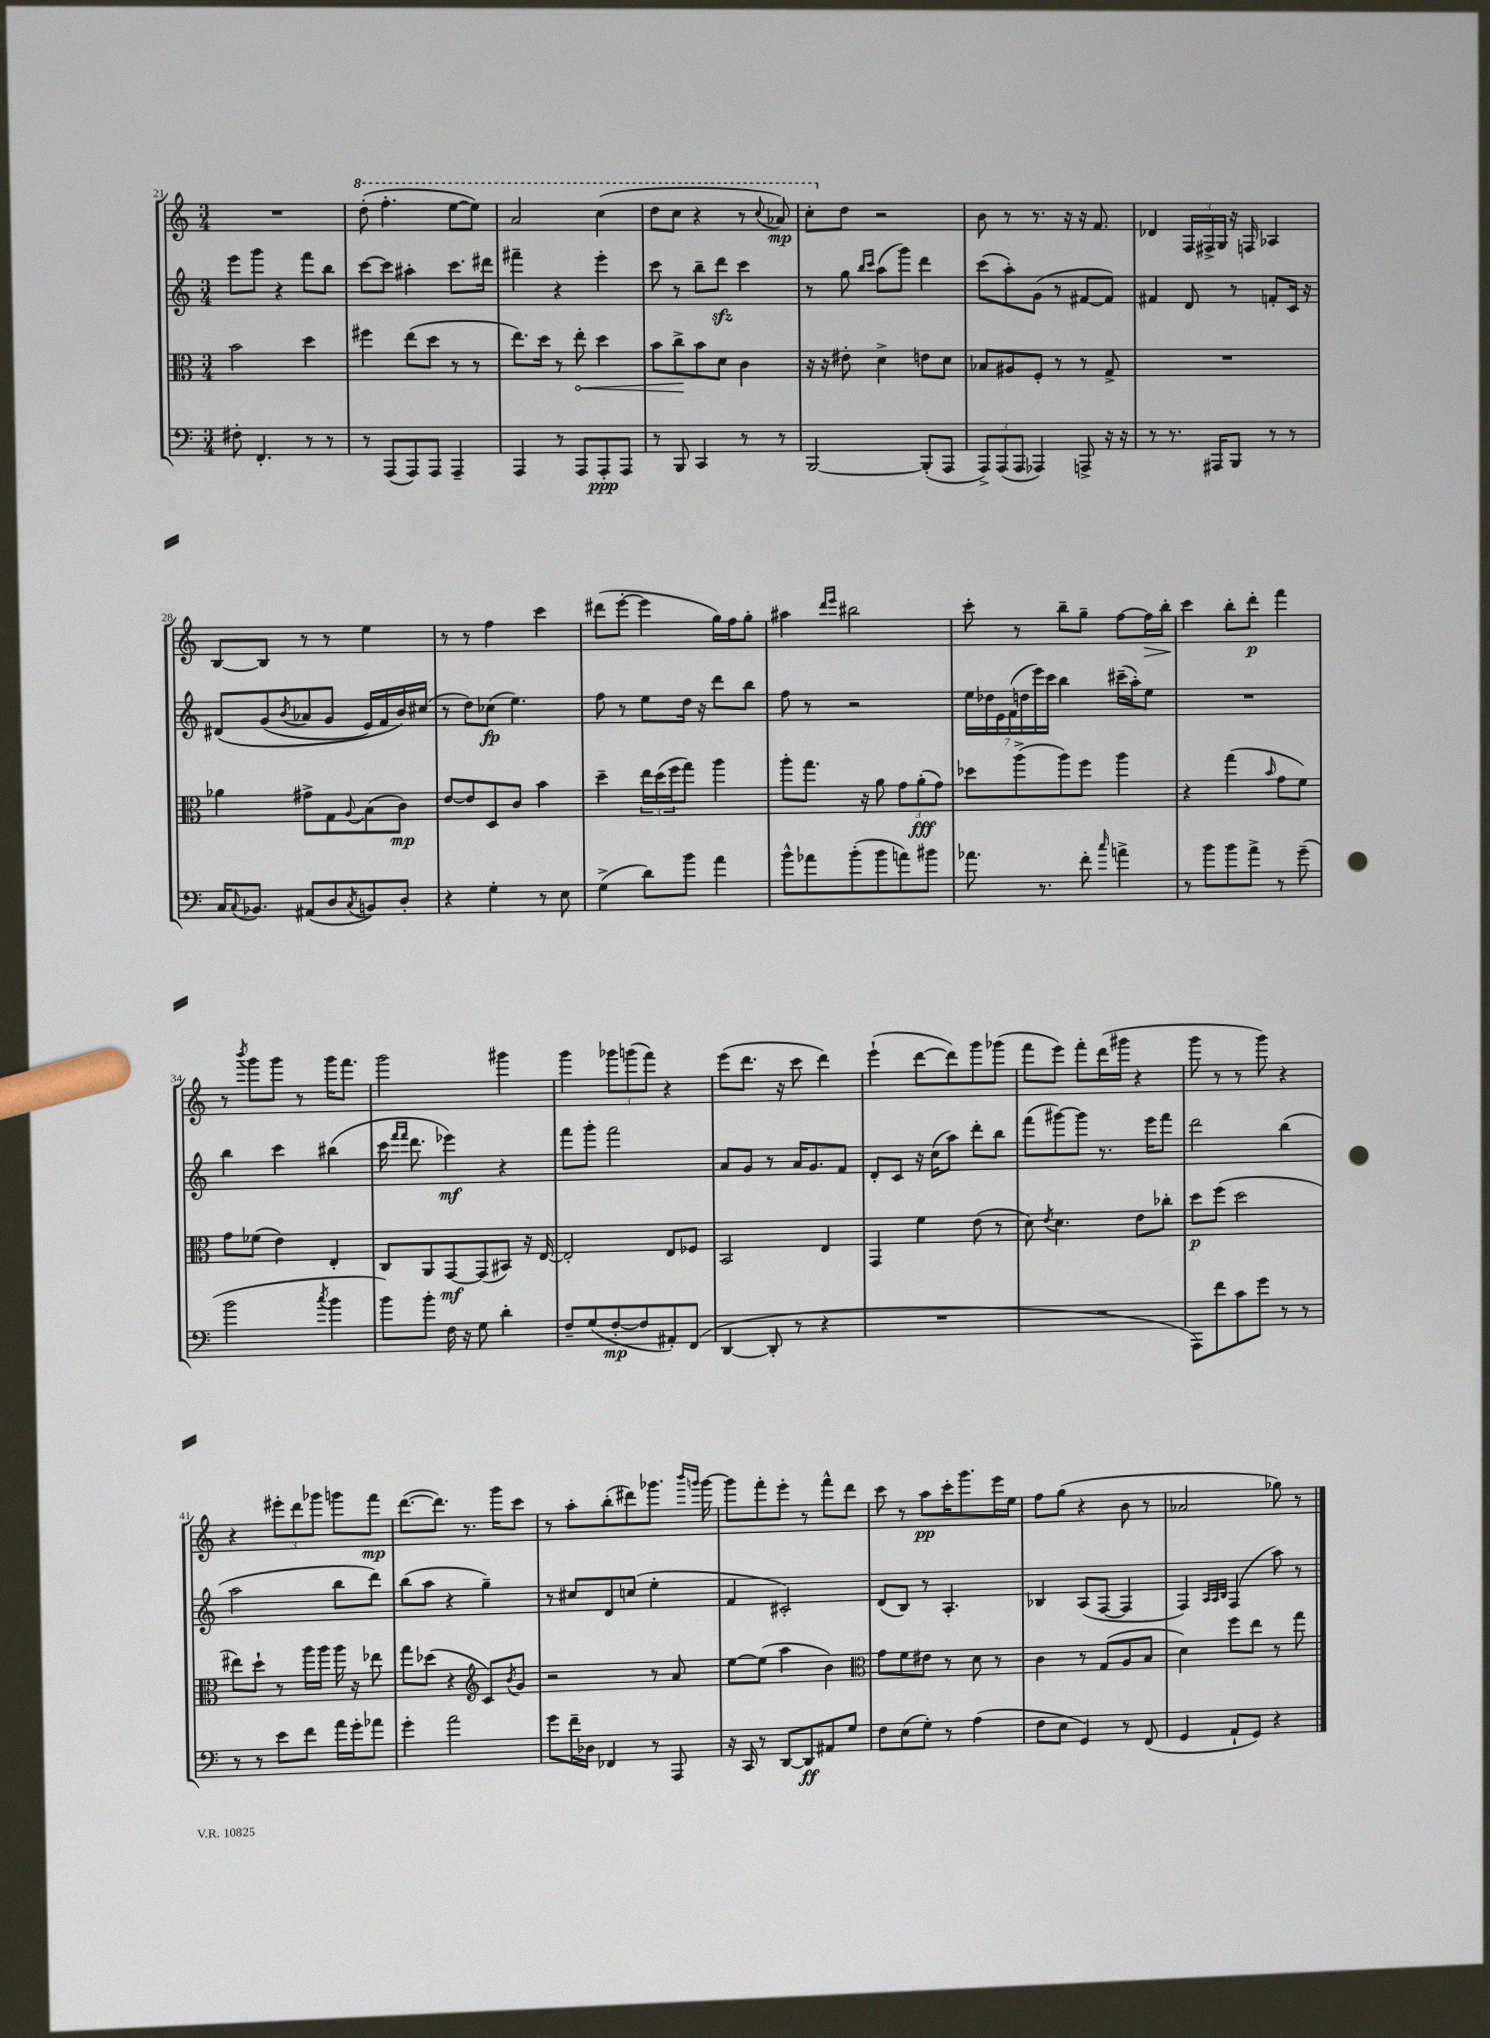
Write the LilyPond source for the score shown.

<<
\new StaffGroup <<
\new Staff = "s0" {
    \clef treble \key c \major \numericTimeSignature \time 3/4
    R2. |
    \ottava #1 d'''8-.( f'''4.-. e'''8~ e'''8) |
    a''2 c'''4( |
    d'''8 c'''8 r4 r8 \appoggiatura { c'''8 } aes''8\mp) |
    c'''8-. \ottava #0 d''8 r2 |
    b'8 r8 r8. r16 r16 f'8. |
    des'4 \tuplet 3/2 { f16 fis16-> g16 } r16 f16 aes4 |
    b8~ b8 r8 r8 e''4 |
    r8 r8 f''4 c'''4 |
    dis'''8( e'''8~-. e'''4 g''16) f''16 g''8-. |
    ais''4 \grace { d'''16 e'''16 } bis''2 |
    c'''8-. r8 b''8-- g''8-- f''8~ f''16\> b''16-. |
    c'''4\! b''8-. d'''8-.\p f'''4 |
    r8 \acciaccatura { b'''8 } g'''8 g'''8 r8 g'''16 f'''8. |
    g'''2 gis'''4 |
    g'''4 \tuplet 3/2 { ges'''8 g'''8( f'''8) } r4 |
    e'''8( d'''8. r16 c'''8 d'''4) |
    e'''4-!( d'''8~ d'''8) g'''8 ges'''8( |
    f'''8 e'''8) f'''8-. d'''16( gis'''16 r4 |
    g'''8 r8 r8 g'''8) r4 |
    r4 \tuplet 3/2 { eis'''8-. d'''8 ges'''8 } g'''8 f'''8\mp |
    d'''8.~( d'''8.) r8. g'''16 c'''8 |
    r8 a''8-. b''8-.( dis'''8) ges'''8. \grace { b'''16 g'''16 } g'''16~ |
    g'''8 f'''8-. e'''8-. r8 f'''8-^ d'''8 |
    c'''8 r8 a''8\pp c'''16-. g'''8. e'''16 e''16 |
    f''8 g''8( r4 b'8 r8 |
    aes'2 ges''8) r8 \bar "|." |
}
\new Staff = "s1" {
    \clef treble \key c \major \numericTimeSignature \time 3/4
    e'''8 g'''8 r4 f'''8 b''8 |
    c'''8~ c'''8 ais''4-. c'''8. dis'''16 |
    fis'''4-- r4 e'''4-. |
    c'''8 r8 b''8-- d'''8\sfz c'''4 |
    r8 g''8 \grace { b''16 c'''16 } a''8( g'''8) d'''4 |
    c'''8( a''8-.) g'8( r8 fis'8~ fis'8) |
    fis'4 d'8 r8 f'8-. c'16 r16 |
    dis'8\( g'8( \acciaccatura { b'8 } aes'8 g'8 e'16) f'16 b'16\) cis''16( |
    r8 d''8) ces''8\fp( e''4.) |
    f''8 r8 e''8 d''16 r16 d'''8 b''8 |
    f''8 r8 r2 |
    \tuplet 7/4 { e''16 des''16 e'16 f'16( d''16 e'''16) c'''16 } b''4 cis'''16--( a''16-.) e''8 |
    R2. |
    b''4 c'''4 bis''4( |
    c'''16 \grace { f'''16 f'''16 } d'''8. ees'''4\mf) r4 |
    f'''8 g'''8-. f'''2 |
    a'8 g'8 r8 a'16 g'8. f'8 |
    d'8-. c'8 r16 c''16( a''8) d'''8-. b''8 |
    f'''8( gis'''8~) gis'''8 r8. e'''16 f'''8 |
    d'''2 b''4( |
    a''2 b''8 d'''8) |
    b''8( a''8 r4 g''4--) |
    r8 cis''8 d'8 c''8( e''4-. |
    f'4 cis'2-.) |
    d'8( b8) r8 a4.-. |
    bes4 a8( f8~ f4 |
    f4) \grace { a32 a32 b32 } f4( a''8) r8 \bar "|." |
}
\new Staff = "s2" {
    \clef alto \key c \major \numericTimeSignature \time 3/4
    b'2 d''4 |
    fis''4 e''8( d''8 r8 r8 |
    e''8.) d''16 r8 \once \override Hairpin.circled-tip = ##t e''8-.\< d''4 |
    b'8 c''8->\! b'8 d'8 c'4 |
    r16 r16 eis'8-. d'4-> e'8 d'8 |
    bes8 ais8 f8-. r8 r8 g8-> |
    R2. |
    aes'4 gis'8-> g8 \appoggiatura { a8 } b8( c'8\mp) |
    e'8~ e'8 d8 c'8 b'4 |
    d''4-- \tuplet 3/2 { e''16 d''16( f''16 } g''8) a''4 |
    a''8-. g''8. r16 a'8 \tuplet 3/2 { g'8 a'8-.\fff( g'8) } |
    des''8 a''8->( a''8) f''8 a''4 |
    r4 g''4( \grace { b'16 } g'8 f'8) |
    g'8 fes'8( e'4) e4-. |
    c8 a,8 g,8~\mf g,8( bis,8) r16 e16~ |
    e2-. e8 fes8 |
    b,2 e4 |
    g,4 f'4 e'8( r8 |
    d'8) \acciaccatura { e'8 } d'4. e'8 ces''8-. |
    d''8\p f''8( d''2 |
    eis''8) d''8-! r8 a''16 a''16 a''16 r16 ees''8 |
    g''8 des''8( r4 \clef treble c'8) \acciaccatura { b'8 } g'8 |
    r2 r8 a'8 |
    e''8~ e''8( a''4 b'4) |
    \clef alto g'8 f'8 eis'8 r8 d'8 r8 |
    c'4 r8 g8( a8 b8 |
    d'4) f''8 e''8 r8 g''8 \bar "|." |
}
\new Staff = "s3" {
    \clef bass \key c \major \numericTimeSignature \time 3/4
    fis8-. f,4.-. r8 r8 |
    r8 a,,8( a,,8) a,,8 a,,4-- |
    a,,4 r8 a,,8 a,,8-.\ppp a,,8 |
    r8 b,,8 c,4 r8 r8 |
    b,,2~ b,,8-.( a,,8 |
    \tuplet 3/2 { a,,8->) a,,8( a,,8 } aes,,4) a,,8-> r16 r16 |
    r8 r8. ais,,16 b,,8 r8 r8 |
    c16 \appoggiatura { c8 } bes,8. ais,8( d8 \acciaccatura { c8 } b,8) d8-. |
    r4 g4-. r8 e8 |
    g4->( d'8) b'8 a'4 |
    b'8-^ aes'8 b'8-.( b'8 a'8) bis'8 |
    aes'8. r8. f'8-. \grace { c''16 } a'4-> |
    r8 b'8 b'8 a'8-> r8 g'8--( |
    b'2 \acciaccatura { c''8 } b'4 |
    b'8) b'8-. f16 r16 g8 d'4-. |
    f8-- g8( f8~-.\mp f8 ais,8-.) f,8( |
    d,4~ d,8-. r8 r4 |
    R2. |
    R2. |
    a,,8) f'8 c'8 g'8 r8 r8 |
    r8 r8 e'8 f'8 a'16 g'16-. aes'8 |
    g'4-. a'2 |
    g'8 f'16-- des16 fes,4 r8 a,,8 |
    r16 c,16 r8 d,8~ d,8\ff ais,8 g8 |
    f8 e8( g8-.) r8 a4( |
    f8 e8 g,4) r8 f,8( |
    g,4 a,8-! g,8) r4 \bar "|." |
}
>>
>>
\layout { \context { \Score currentBarNumber = #21 } }
